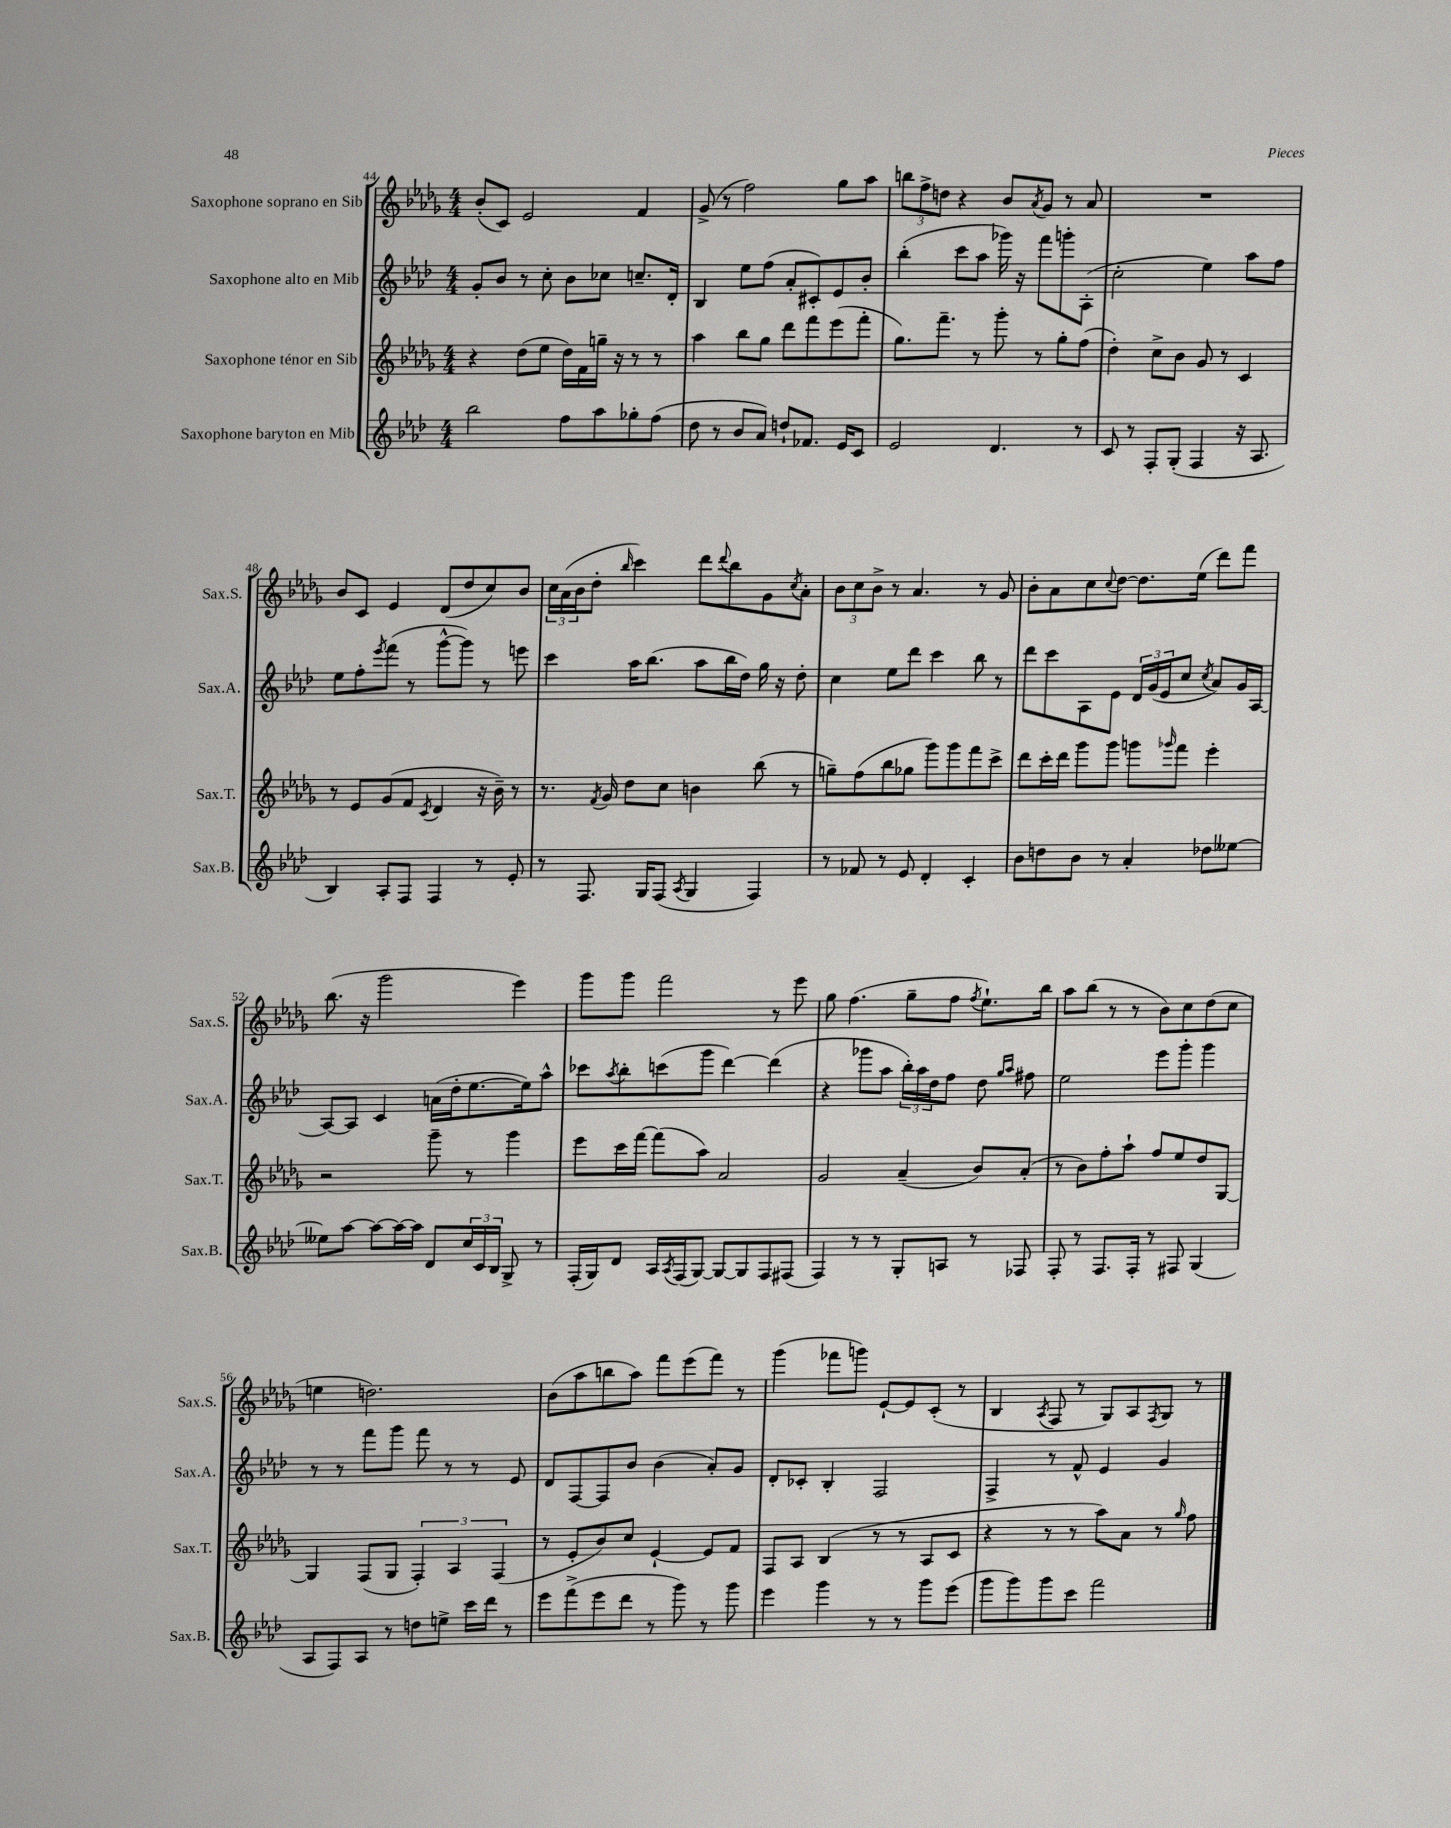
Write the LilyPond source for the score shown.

<<
\new StaffGroup <<
\new Staff = "s0" \with { instrumentName = "Saxophone soprano en Sib" shortInstrumentName = "Sax.S." } {
    \clef treble \key des \major \numericTimeSignature \time 4/4
    bes'8-.( c'8) ees'2 f'4 |
    ges'8->( r8 f''2) ges''8 aes''8 |
    \tuplet 3/2 { b''8 f''8-> d''8 } r4 bes'8 \acciaccatura { aes'8 } ges'8 r8 aes'8 |
    R1 |
    bes'8 c'8 ees'4 des'8( des''8 c''8) bes'8 |
    \tuplet 3/2 { c''16 aes'16( bes'16 } des''8-. \grace { bes''16 } c'''4) des'''8 \appoggiatura { des'''8 } bes''8 ges'8 \acciaccatura { c''8 } aes'8-. |
    \tuplet 3/2 { bes'8 c''8 bes'8-> } r8 aes'4. r8 ges'8 |
    bes'8-. aes'8 c''8 \appoggiatura { c''8 } des''8~ des''8. ees''16( des'''8) f'''8 |
    bes''8.( r16 ges'''2 ees'''4) |
    ges'''8 ges'''8 f'''2 r8 ees'''8 |
    ges''8 f''4.( ges''8-- f''8 \acciaccatura { f''8 } ees''8.-!) bes''16 |
    aes''8 bes''8( r8 r8 bes'8) c''8 des''8( c''8 |
    e''4 d''2.) |
    bes'8( aes''8 b''8 aes''8) f'''8 ees'''8( f'''8) r8 |
    ges'''4( fes'''8 g'''8) ees'8~-! ees'8 c'8-.( r8 |
    bes4 \acciaccatura { aes8 } f8 r8 ges8) aes8 \acciaccatura { f8 } ges8 r8 \bar "|." |
}
\new Staff = "s1" \with { instrumentName = "Saxophone alto en Mib" shortInstrumentName = "Sax.A." } {
    \clef treble \key aes \major \numericTimeSignature \time 4/4
    g'8-. bes'8 r8 c''8-. bes'8 ces''8 c''8.-- des'16-. |
    bes4 ees''8 f''8( aes'8-. cis'8-.) ees'8 bes'8-. |
    bes''4-.( c'''8 aes''8 ges'''16) r16 f'''8 g'''8-. aes8-.( |
    c''2-. ees''4) aes''8 f''8 |
    ees''8 f''8-. \acciaccatura { ees'''8 } f'''8( r8 g'''8~-^ g'''8) r8 e'''8 |
    c'''4 aes''16 bes''8.( aes''8 bes''16 des''16) g''16 r16 des''8-. |
    c''4 ees''8 des'''8 c'''4 bes''8 r8 |
    des'''8 c'''8 aes8 ees'8 \tuplet 3/2 { des'16 g'16( ees'16 } c''8 \acciaccatura { c''8 } aes'8) g'16 aes16~ |
    aes8~ aes8 c'4 a'16( des''16-. ees''8.~ ees''16) aes''8-^ |
    ces'''8 \acciaccatura { aes''8 } bes''8-. c'''8( g'''8 des'''4~) des'''4( |
    r4 ges'''8 aes''8 \tuplet 3/2 { bes''16-.) aes''16 des''16 } f''8 des''8 \grace { g''16 aes''16 } fis''8 |
    ees''2 ees'''8 g'''8-. g'''4 |
    r8 r8 f'''8 g'''8 f'''8 r8 r8 ees'8 |
    des'8 f8~ f8 bes'8 bes'4( aes'8-.) g'8 |
    des'8-. ces'8-. bes4-. f2 |
    f4-> r8 f'8-^ ees'4 g'4 \bar "|." |
}
\new Staff = "s2" \with { instrumentName = "Saxophone ténor en Sib" shortInstrumentName = "Sax.T." } {
    \clef treble \key des \major \numericTimeSignature \time 4/4
    r4 des''8( ees''8 des''16) f'16 g''16-- r16 r8 r8 |
    aes''4 bes''8 ges''8 des'''8 f'''8 ees'''8( f'''8-. |
    ges''8.) f'''8.-- r8 ges'''8-. r8 ges''8-. f''8( |
    des''4-.) c''8-> bes'8 ges'8 r8 c'4 |
    r8 ees'8 ges'8( f'8 \acciaccatura { c'8 } des'4 r16 bes'16--) r8 |
    r8. \acciaccatura { f'8 } ges'16 des''8 c''8 b'4 bes''8( r8 |
    g''8--) f''8( bes''8 ges''8 ges'''8) ges'''8 f'''8 c'''8-> |
    des'''8 c'''16-. des'''16 ges'''8 ges'''8 g'''8 \grace { ges'''16 } f'''8 ees'''4-. |
    r2 ges'''8-- r8 ges'''4 |
    ees'''8 c'''16 f'''16~ f'''8( aes''8) aes'2 |
    ges'2 aes'4--( bes'8) aes'8-.( |
    r8 bes'8) f''8-. aes''8-! f''8 ees''8 des''8 ges8~ |
    ges4 f8( ges8 \tuplet 3/2 { f4-.) aes4 f4( } |
    r8 ees'8-. bes'8) c''8 ees'4~-! ees'8 f'8 |
    f8 aes8 bes4( r8 r8 aes8 c'8 |
    r4 r8 r8 aes''8) aes'8 r8 \grace { ges''16 } f''8 \bar "|." |
}
\new Staff = "s3" \with { instrumentName = "Saxophone baryton en Mib" shortInstrumentName = "Sax.B." } {
    \clef treble \key aes \major \numericTimeSignature \time 4/4
    bes''2 f''8 aes''8 ges''8-. f''8( |
    des''8 r8 bes'8 aes'8) d''8-! fes'8. ees'16 c'8 |
    ees'2 des'4. r8 |
    c'8 r8 f8-. g8-.( f4 r16 aes8. |
    bes4) aes8-. f8 f4 r8 ees'8-. |
    r8 f8. g16 f8( \acciaccatura { aes8 } g4 f4) |
    r8 fes'8 r8 ees'8 des'4-. c'4-. |
    bes'8 d''8 bes'8 r8 aes'4-. des''8 eeses''8~ |
    eeses''8 aes''8~ aes''8~ aes''16~ aes''16 des'8 \tuplet 3/2 { c''16 c'16 bes16 } g8-> r8 |
    f16-.( g16) des'8 aes16 \acciaccatura { aes8 } f16( g8~) g8~ g8 f8 fis8( |
    f4) r8 r8 g8-. a8 r8 fes8 |
    f8-. r8 f8. f16-. r8 fis8 g4( |
    aes8 f8) aes8 r8 d''8 e''8-> c'''16 des'''16 r8 |
    ees'''8 f'''8->( ees'''8 des'''8 r8 g'''8) r8 g'''8 |
    ees'''4 g'''4 r8 r8 g'''8 ees'''8( |
    g'''8 g'''8) g'''8 c'''8 f'''2 \bar "|." |
}
>>
>>
\layout { \context { \Score currentBarNumber = #44 } }
